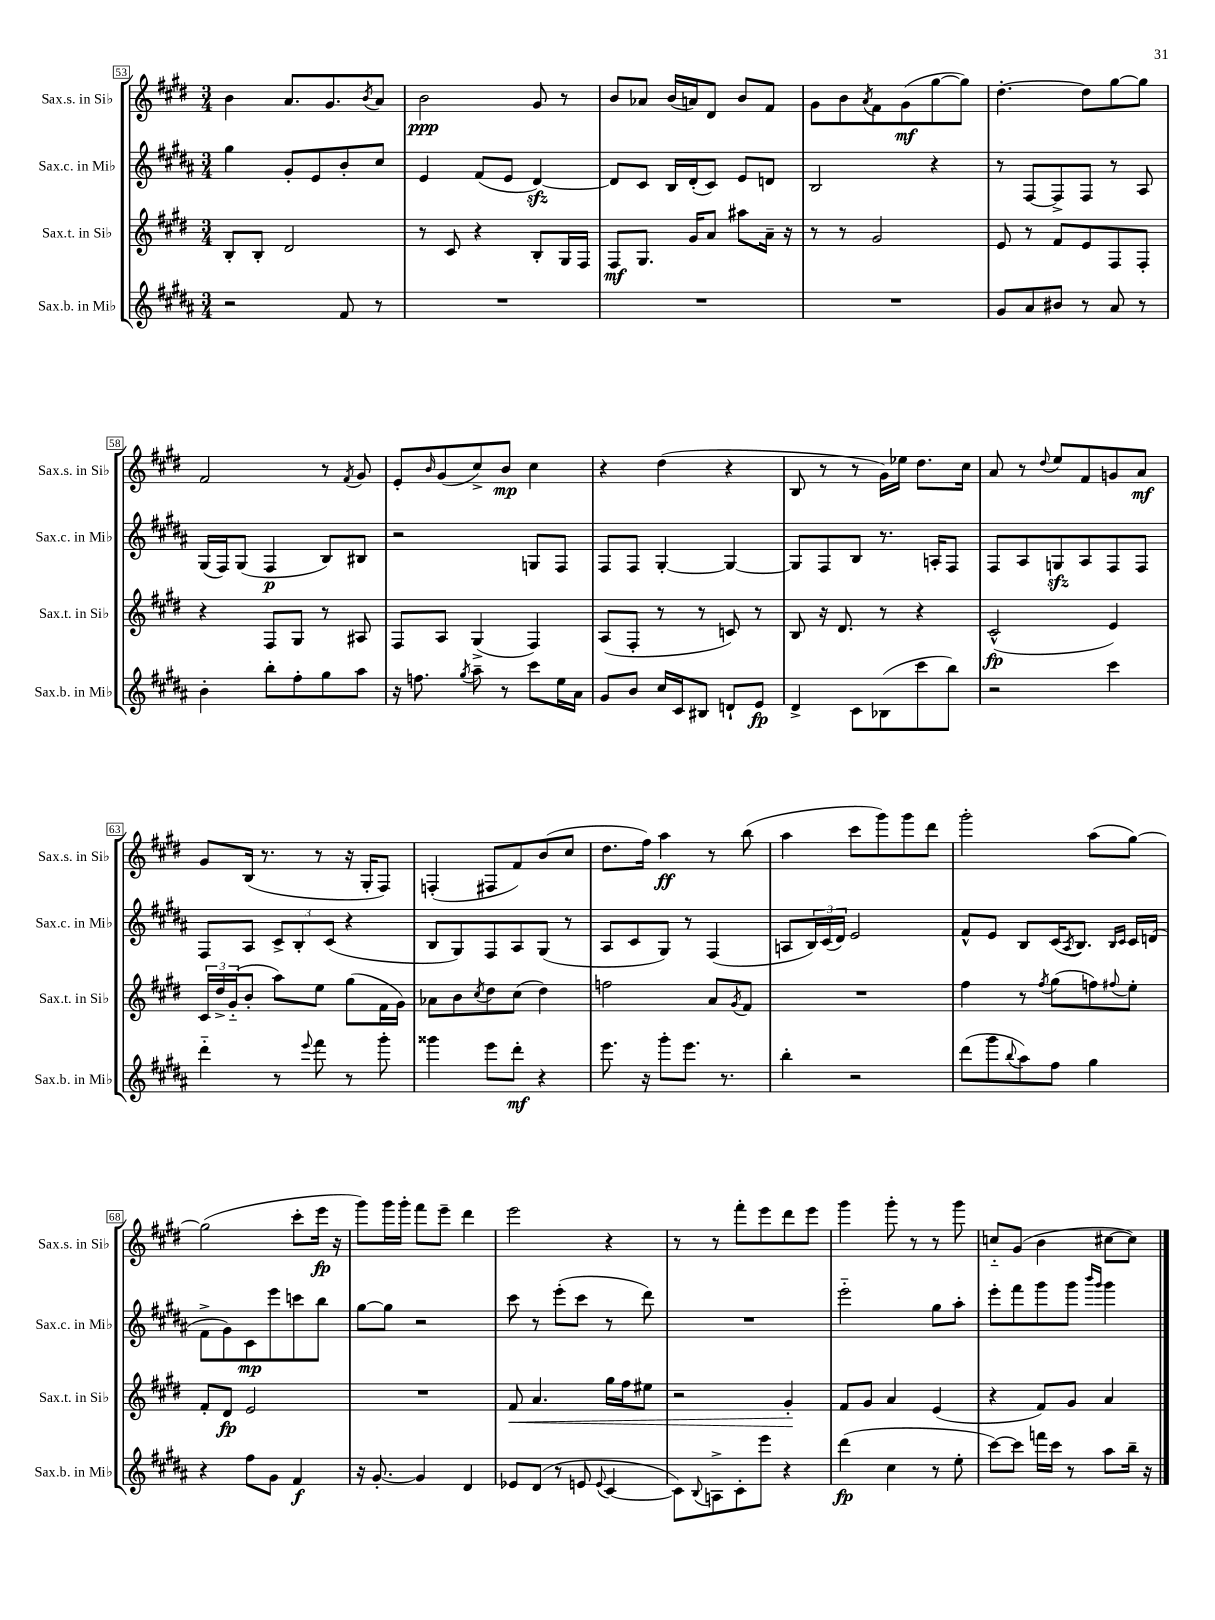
<<
\new StaffGroup <<
\new Staff = "s0" \with { instrumentName = "Sax.s. in Sib" shortInstrumentName = "Sax.s. in Sib" } {
    \clef treble \key e \major \numericTimeSignature \time 3/4
    b'4 a'8. gis'8. \acciaccatura { b'8 } a'8 |
    b'2\ppp gis'8 r8 |
    b'8 aes'8 b'16( a'16) dis'8 b'8 fis'8 |
    gis'8 b'8 \acciaccatura { a'8 } fis'8 gis'8\mf( gis''8~ gis''8) |
    dis''4.~-. dis''8 gis''8~ gis''8 |
    fis'2 r8 \acciaccatura { fis'8 } gis'8 |
    e'8-. \grace { b'16 } gis'8( cis''8->) b'8\mp cis''4 |
    r4 dis''4( r4 |
    b8 r8 r8 gis'16) ees''16 dis''8. cis''16 |
    a'8 r8 \appoggiatura { dis''8 } e''8 fis'8 g'8 a'8\mf |
    gis'8 b16( r8. r8 r16 gis16-. fis8) |
    f4-.( fis8 fis'8) b'8( cis''8 |
    dis''8. fis''16) a''4\ff r8 b''8( |
    a''4 cis'''8 gis'''8) gis'''8 dis'''8 |
    gis'''2-. a''8( gis''8~) |
    gis''2( cis'''8-. e'''16\fp r16 |
    gis'''8) gis'''16 gis'''16-. fis'''8 e'''8-- dis'''4 |
    e'''2 r4 |
    r8 r8 fis'''8-. e'''8 dis'''8 e'''8 |
    gis'''4 gis'''8-. r8 r8 gis'''8 |
    c''8-_ gis'8( b'4 cis''8~ cis''8) \bar "|." |
}
\new Staff = "s1" \with { instrumentName = "Sax.c. in Mib" shortInstrumentName = "Sax.c. in Mib" } {
    \clef treble \key b \major \numericTimeSignature \time 3/4
    gis''4 gis'8-. e'8 b'8-. cis''8 |
    e'4 fis'8( e'8 dis'4~\sfz) |
    dis'8 cis'8 b16 dis'16-.( cis'8) e'8 d'8 |
    b2 r4 |
    r8 fis8~ fis8-> fis8 r8 ais8 |
    gis16( fis16) gis8( fis4\p b8) bis8 |
    r2 g8 fis8 |
    fis8 fis8 gis4~-. gis4~ |
    gis8 fis8 b8 r8. a16-. fis8 |
    fis8 ais8 g8\sfz ais8 fis8 fis8 |
    fis8 ais8 \tuplet 3/2 { cis'8-> b8-. cis'8( } r4 |
    b8 gis8) fis8 ais8 gis8( r8 |
    ais8 cis'8 gis8) r8 fis4( |
    a8 \tuplet 3/2 { b16) cis'16( dis'16) } e'2 |
    fis'8-^ e'8 b8 cis'16( \acciaccatura { ais8 } b8.) \grace { b16 cis'16 } cis'16 d'16( |
    fis'8-> gis'8) cis'8\mp e'''8 c'''8 b''8 |
    gis''8~ gis''8 r2 |
    cis'''8 r8 e'''8-.( cis'''8 r8 dis'''8) |
    R2. |
    e'''2-_ gis''8 ais''8-. |
    e'''8-. fis'''8 gis'''8 gis'''8 \grace { b'''16 gis'''16 } gis'''4 \bar "|." |
}
\new Staff = "s2" \with { instrumentName = "Sax.t. in Sib" shortInstrumentName = "Sax.t. in Sib" } {
    \clef treble \key e \major \numericTimeSignature \time 3/4
    b8-. b8-. dis'2 |
    r8 cis'8 r4 b8-. gis16 fis16 |
    fis8\mf gis8. gis'16 a'8 ais''8 a'16-- r16 |
    r8 r8 gis'2 |
    e'8 r8 fis'8 e'8 fis8 fis8-. |
    r4 fis8 gis8 r8 ais8 |
    fis8 a8 gis4->( fis4) |
    a8( fis8-. r8 r8 c'8) r8 |
    b8 r16 dis'8. r8 r4 |
    cis'2-^\fp( e'4) |
    \tuplet 3/2 { cis'16 dis''16-> gis'16-_( } b'8-. a''8) e''8 gis''8( fis'16 gis'16) |
    aes'8 b'8 \acciaccatura { cis''8 } dis''8 cis''8( dis''4) |
    f''2 a'8 \acciaccatura { gis'8 } fis'8 |
    R2. |
    fis''4 r8 \acciaccatura { fis''8 } gis''8( f''8) \appoggiatura { fis''8 } e''8-. |
    fis'8-. dis'8\fp e'2 |
    R2. |
    fis'8\< a'4. gis''16 fis''16 eis''8 |
    r2 gis'4-.\! |
    fis'8 gis'8 a'4 e'4( |
    r4 fis'8) gis'8 a'4 \bar "|." |
}
\new Staff = "s3" \with { instrumentName = "Sax.b. in Mib" shortInstrumentName = "Sax.b. in Mib" } {
    \clef treble \key b \major \numericTimeSignature \time 3/4
    r2 fis'8 r8 |
    R2. |
    R2. |
    R2. |
    gis'8 ais'8 bis'8 r8 ais'8 r8 |
    b'4-. b''8-. fis''8-. gis''8 ais''8 |
    r16 f''8. \acciaccatura { gis''8 } ais''8-- r8 cis'''8 e''16 ais'16 |
    gis'8 b'8 cis''16 cis'16 bis8 d'8-! e'8\fp |
    dis'4-> cis'8 bes8( cis'''8 b''8) |
    r2 cis'''4 |
    dis'''4-_ r8 \appoggiatura { e'''8 } fis'''8 r8 gis'''8-. |
    gisis'''4 e'''8 dis'''8-.\mf r4 |
    e'''8. r16 gis'''8-. e'''8. r8. |
    b''4-. r2 |
    dis'''8( gis'''8 \appoggiatura { b''8 } ais''8) fis''8 gis''4 |
    r4 fis''8 gis'8 fis'4\f |
    r16 gis'8.~-. gis'4 dis'4 |
    ees'8 dis'8( r8 e'8 \appoggiatura { e'8 } cis'4~ |
    cis'8) \appoggiatura { b8 } a8-> cis'8-. e'''8 r4 |
    dis'''4\fp( cis''4 r8 e''8-. |
    cis'''8~) cis'''8 f'''16 cis'''16 r8 ais''8 b''16-- r16 \bar "|." |
}
>>
>>
\layout { \context { \Score currentBarNumber = #53 \override BarNumber.stencil = #(make-stencil-boxer 0.1 0.3 ly:text-interface::print) } }
